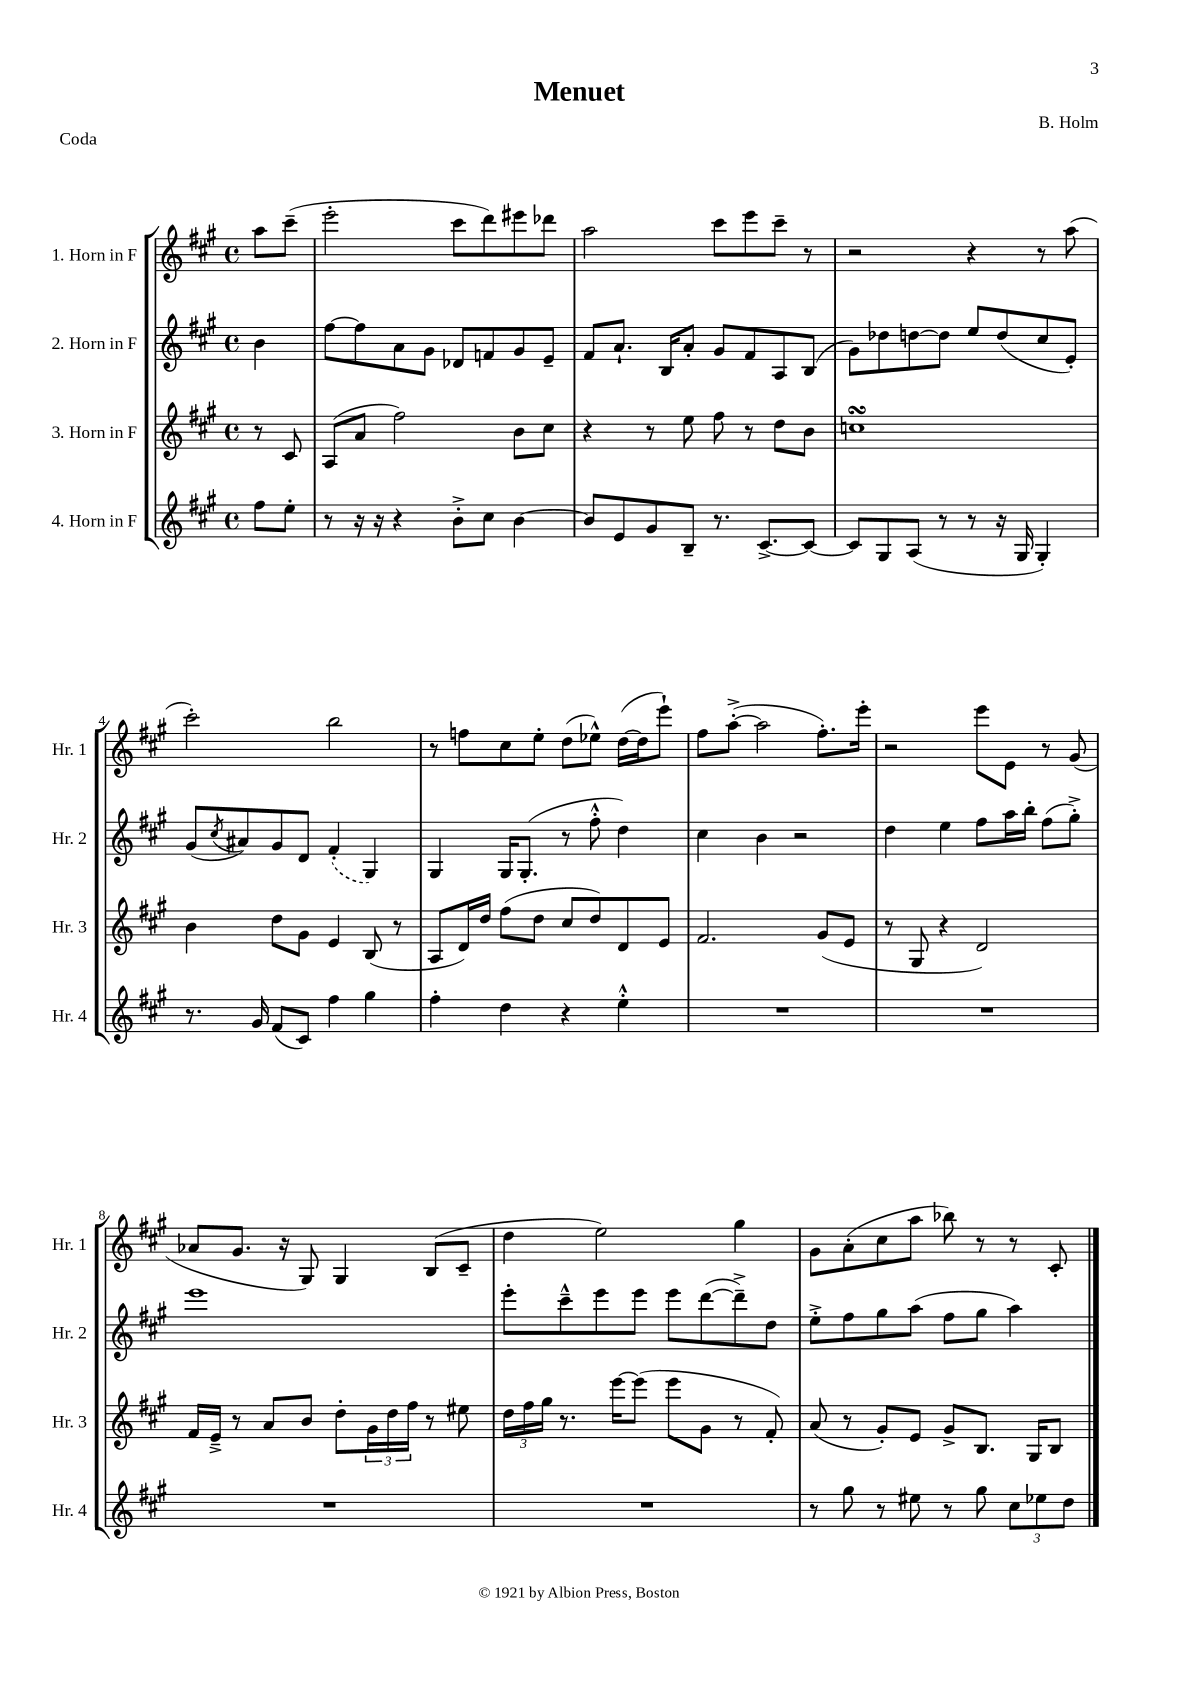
\header { title = "Menuet" composer = "B. Holm" piece = "Coda" }
<<
\new StaffGroup <<
\new Staff = "s0" \with { instrumentName = "1. Horn in F" shortInstrumentName = "Hr. 1" } {
    \clef treble \key a \major \defaultTimeSignature \time 4/4 \partial 4
    a''8 cis'''8--( |
    e'''2-. cis'''8 d'''8) eis'''8 des'''8 |
    a''2 cis'''8 e'''8 cis'''8-- r8 |
    r2 r4 r8 a''8( |
    cis'''2-.) b''2 |
    r8 f''8 cis''8 e''8-. d''8( ees''8-^) d''16~( d''16 e'''8-!) |
    fis''8 a''8~-.->( a''2 fis''8.-.) e'''16-. |
    r2 e'''8 e'8 r8 gis'8( |
    aes'8 gis'8. r16 gis8) gis4 b8( cis'8-- |
    d''4 e''2) gis''4 |
    gis'8 a'8-.( cis''8 a''8 bes''8) r8 r8 cis'8-. \bar "|." |
}
\new Staff = "s1" \with { instrumentName = "2. Horn in F" shortInstrumentName = "Hr. 2" } {
    \clef treble \key a \major \defaultTimeSignature \time 4/4 \partial 4
    b'4 |
    fis''8~ fis''8 a'8 gis'8 des'8 f'8 gis'8 e'8-- |
    fis'8 a'8.-! b16 a'8-. gis'8 fis'8 a8 b8( |
    gis'8) des''8 d''8~ d''8 e''8 d''8( cis''8 e'8-.) |
    gis'8( \acciaccatura { cis''8 } ais'8) gis'8 d'8 \once \slurDashed fis'4-.( gis4) |
    gis4 gis16 gis8.-.( r8 fis''8-.-^ d''4) |
    cis''4 b'4 r2 |
    d''4 e''4 fis''8 a''16 b''16-. fis''8( gis''8-.->) |
    e'''1 |
    e'''8-. cis'''8---^ e'''8 e'''8 e'''8 d'''8~( d'''8--->) d''8 |
    e''8-.-> fis''8 gis''8 a''8( fis''8 gis''8 a''4) \bar "|." |
}
\new Staff = "s2" \with { instrumentName = "3. Horn in F" shortInstrumentName = "Hr. 3" } {
    \clef treble \key a \major \defaultTimeSignature \time 4/4 \partial 4
    r8 cis'8 |
    a8( a'8 fis''2) b'8 cis''8 |
    r4 r8 e''8 fis''8 r8 d''8 b'8 |
    c''1\turn |
    b'4 d''8 gis'8 e'4 b8( r8 |
    a8 d'16) d''16 fis''8( d''8 cis''8 d''8) d'8 e'8 |
    fis'2. gis'8( e'8 |
    r8 gis8 r4 d'2) |
    fis'16 e'16---> r8 a'8 b'8 d''8-. \tuplet 3/2 { gis'16 d''16 fis''16 } r8 eis''8 |
    \tuplet 3/2 { d''16 fis''16 gis''16 } r8. e'''16~ e'''8( e'''8 gis'8 r8 fis'8-.) |
    a'8( r8 gis'8-.) e'8 gis'8-> b8. gis16 b8 \bar "|." |
}
\new Staff = "s3" \with { instrumentName = "4. Horn in F" shortInstrumentName = "Hr. 4" } {
    \clef treble \key a \major \defaultTimeSignature \time 4/4 \partial 4
    fis''8 e''8-. |
    r8 r16 r16 r4 b'8-.-> cis''8 b'4~ |
    b'8 e'8 gis'8 b8-- r8. cis'8.~-> cis'8~ |
    cis'8 gis8 a8( r8 r8 r16 gis16 gis4-.) |
    r8. gis'16 fis'8( cis'8) fis''4 gis''4 |
    fis''4-. d''4 r4 e''4-.-^ |
    R1 |
    R1 |
    R1 |
    R1 |
    r8 gis''8 r8 eis''8 r8 gis''8 \tuplet 3/2 { cis''8 ees''8 d''8 } \bar "|." |
}
>>
>>
